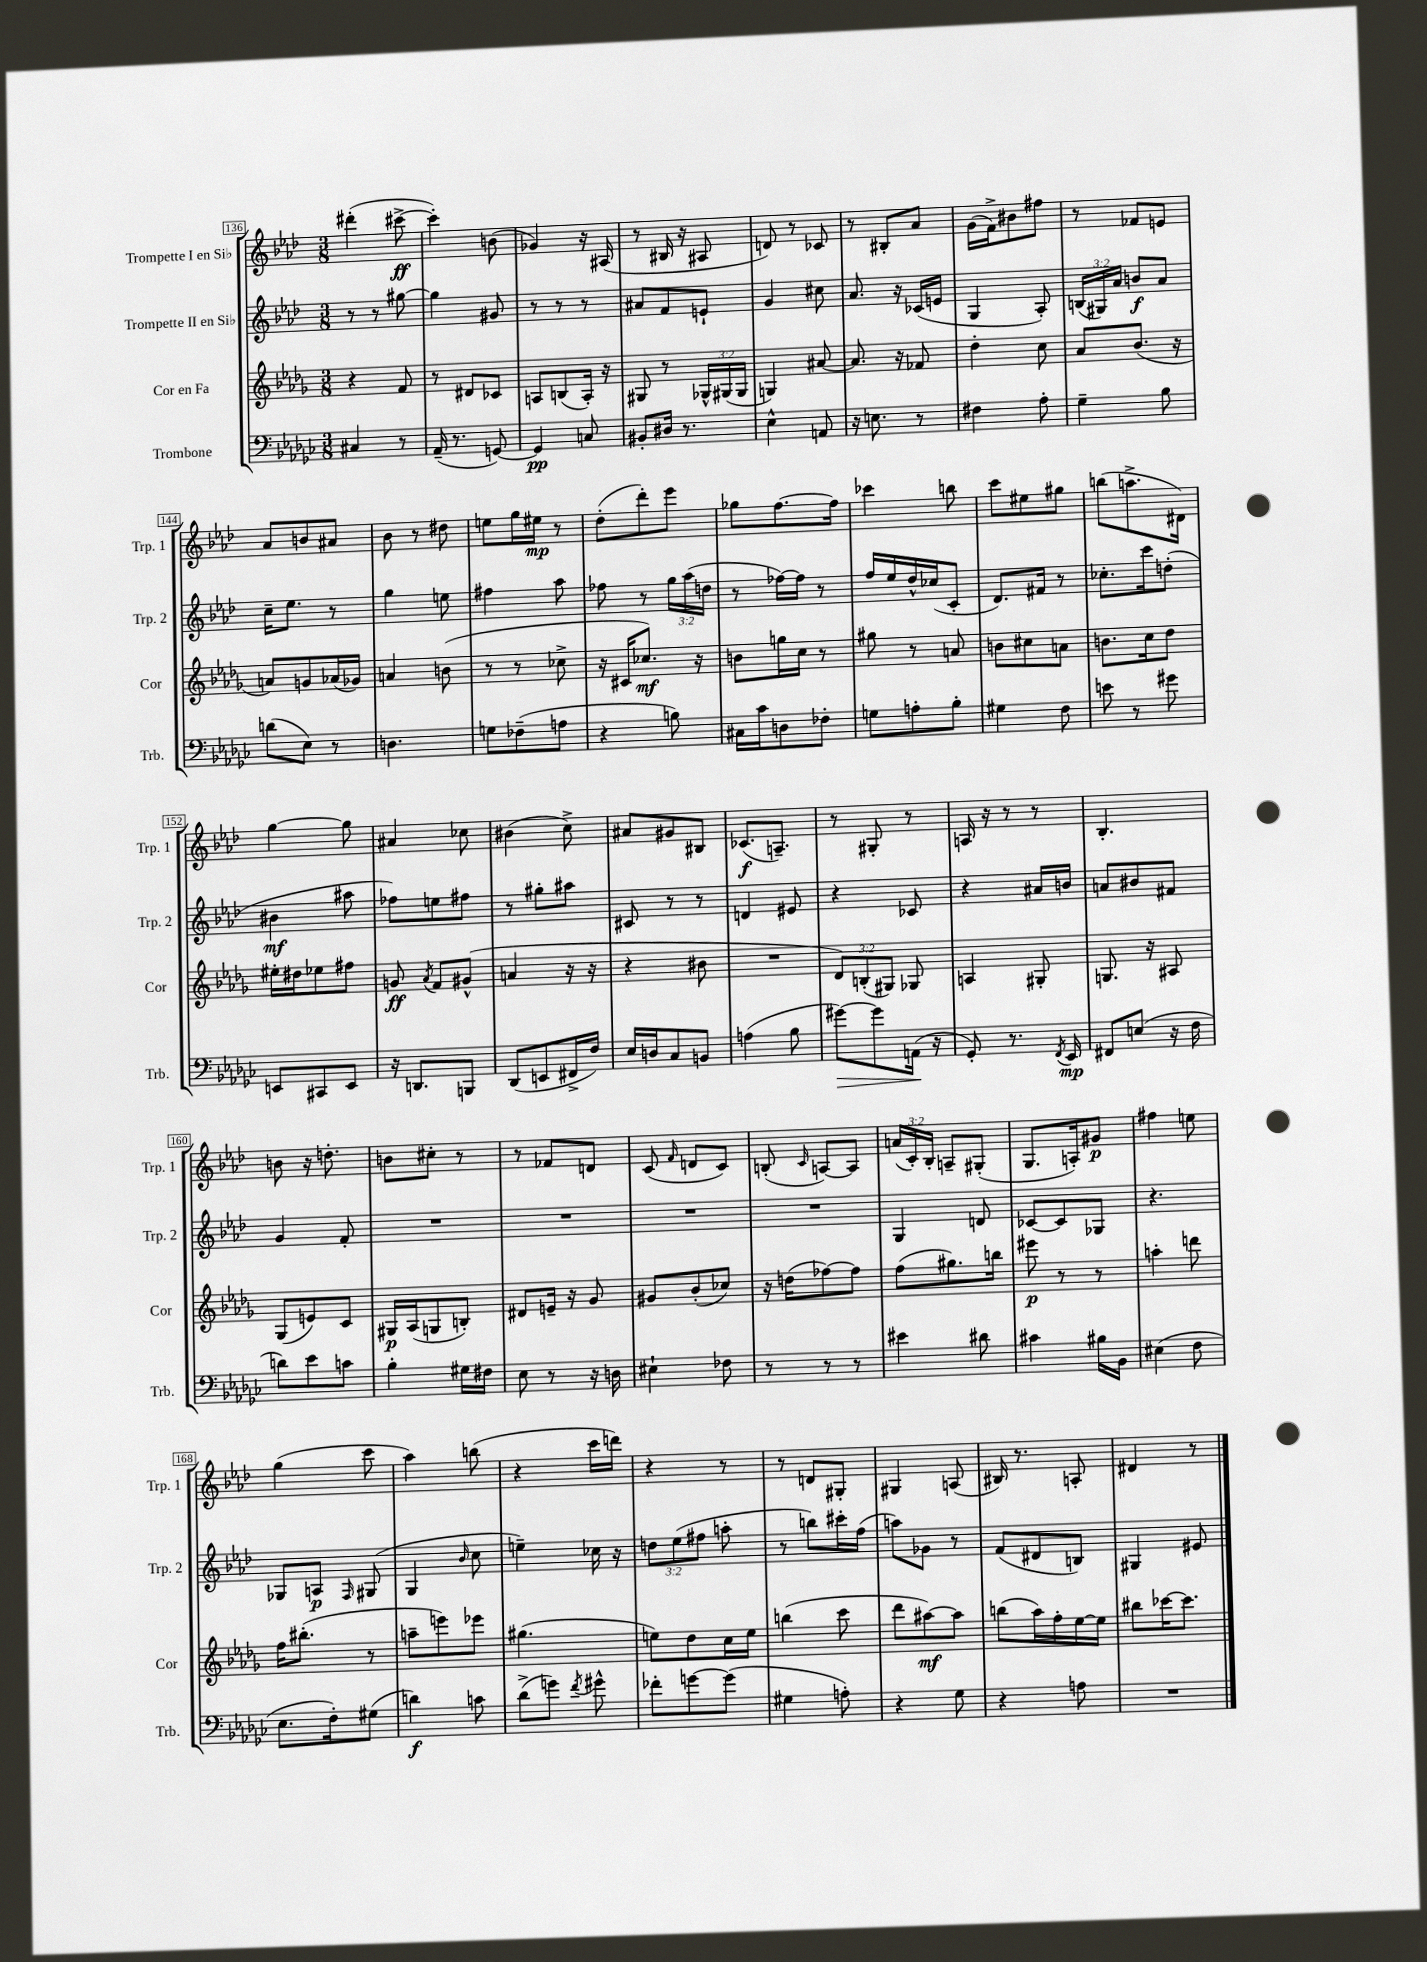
<<
\new StaffGroup <<
\new Staff = "s0" \with { instrumentName = "Trompette I en Sib" shortInstrumentName = "Trp. 1" } {
    \clef treble \key aes \major \numericTimeSignature \time 3/8 \override Staff.TupletNumber.text = #tuplet-number::calc-fraction-text
    \autoBeamOff dis'''4-.( cis'''8~->\ff |
    cis'''4-.) b'8( |
    ges'4) r16 ais16( |
    r8 bis16 r16 ais8 |
    d'8) r8 ces'8 |
    r8 bis8[-. aes'8] |
    g'16[( f'16->) bis'8 fis''8] |
    r8 fes'8[ e'8] |
    aes'8[ b'8 ais'8] |
    bes'8 r8 dis''8 |
    e''8[ g''16 eis''16]\mp r8 |
    des''8[-.( des'''8-.) ees'''8] |
    ges''8[ f''8.~ f''16] |
    ces'''4 b''8 |
    c'''8[ eis''8 gis''8] |
    b''8[( a''8.-> dis'16]) |
    g''4~ g''8 |
    ais'4 ces''8 |
    bis'4( c''8->) |
    ais'8[ gis'8 bis8] |
    ces'8.[\f( a8.]--) |
    r8 gis8-. r8 |
    a16 r16 r8 r8 |
    bes4.-. |
    b'8 r16 d''8.-. |
    b'8[ cis''8]-. r8 |
    r8 fes'8[ d'8] |
    c'8( \grace { f'16 } d'8[ c'8]) |
    b8-.( \grace { c'16 } a8[~) a8] |
    \tuplet 3/2 { a'16[( c'16-.) bes16]-. } a8[-- gis8]-.( |
    g8.[ a16-.) gis'8]\p |
    fis''4 e''8 |
    g''4( c'''8 |
    aes''4) b''8( |
    r4 c'''16[ d'''16]) |
    r4 r8 |
    r8 d'8[ gis8]-. |
    gis4 a8( |
    bis16) r8. a8-. |
    dis'4 r8 \bar "|." |
}
\new Staff = "s1" \with { instrumentName = "Trompette II en Sib" shortInstrumentName = "Trp. 2" } {
    \clef treble \key aes \major \numericTimeSignature \time 3/8 \override Staff.TupletNumber.text = #tuplet-number::calc-fraction-text
    \autoBeamOff r8 r8 gis''8~ |
    gis''4 gis'8 |
    r8 r8 r8 |
    ais'8[ f'8 e'8]-! |
    g'4 cis''8 |
    aes'8. r16 ces'16[( e'16] |
    g4 aes8-.) |
    \tuplet 3/2 { b16[( gis16) aes'16] } b'8[\f aes'8] |
    c''16[-- ees''8.] r8 |
    g''4 e''8 |
    fis''4 aes''8 |
    fes''8 r8 \tuplet 3/2 { g''16[ aes''16( d''16] } |
    r8 fes''16[~) fes''16] r8 |
    f''16[ ees''16 des''16-^ ces''16( c'8]-. |
    des'8.[) fis'16] r8 |
    ces''8.[-. c'''16 d''8]-.( |
    bis'4\mf ais''8 |
    fes''8[) e''8 fis''8] |
    r8 gis''8[-. ais''8] |
    cis'8 r8 r8 |
    d'4 eis'8 |
    r4 ces'8 |
    r4 ais'16[ b'16] |
    a'8[ bis'8 fis'8] |
    g'4 f'8-. |
    R4. |
    R4. |
    R4. |
    R4. |
    g4 d'8 |
    ces'8[~ ces'8 ges8] |
    r4. |
    ges8[ a8]\p \grace { f16 } gis8( |
    g4 \grace { bes'16 } c''8 |
    e''4--) ces''16 r16 |
    \tuplet 3/2 { d''8[ ees''8( fis''8] } a''8-. |
    r8 b''8[) cis'''16-. f''16]( |
    a''8[) ges'8] r8 |
    f'8[( dis'8 b8]) |
    gis4 eis'8 \bar "|." |
}
\new Staff = "s2" \with { instrumentName = "Cor en Fa" shortInstrumentName = "Cor" } {
    \clef treble \key des \major \numericTimeSignature \time 3/8 \override Staff.TupletNumber.text = #tuplet-number::calc-fraction-text
    \autoBeamOff r4 f'8 |
    r8 dis'8[ ces'8] |
    a8[ b8( a16]-.) r16 |
    gis8 r8 \tuplet 3/2 { ges16[-^ gis16( gis16] } |
    g4) ais'8~ |
    ais'8. r16 fes'8 |
    des''4-. c''8 |
    aes'8[ bes'8.]( r16 |
    a'8[) g'8 aes'16( ges'16]) |
    a'4 b'8( |
    r8 r8 ces''8-> |
    r16 cis'16[ ces''8.]\mf) r16 |
    b'8[ g''16 c''16] r8 |
    gis''8 r8 a'8 |
    b'8[ cis''8 a'8] |
    b'8.[ c''16 des''8] |
    eis''16[-. dis''16 ees''8 fis''8] |
    g'8\ff \acciaccatura { aes'8 } f'8[ gis'8]-^( |
    a'4 r16 r16 |
    r4 bis'8 |
    R4. |
    \tuplet 3/2 { des'8[) b8-.( gis8]) } ges8 |
    a4 gis8-. |
    g8. r16 ais8 |
    ges8[( e'8) c'8] |
    gis16[\p aes16( g8 b8]-.) |
    dis'8[ e'16]-- r16 ges'8 |
    gis'8[ bes'8-.( ces''8]) |
    r16 d''16[( fes''8~) fes''8] |
    f''8[( gis''8.) b''16] |
    eis'''8\p r8 r8 |
    a''4-. d'''8 |
    f''16[ bis''8.]-.( r8 |
    a''8[-- e'''8) ees'''8] |
    gis''4.( |
    e''8[) des''8 c''16 e''16] |
    b''4( c'''8 |
    des'''8[ ais''8~\mf) ais''8] |
    b''8[( aes''16) f''16-. ees''16~ ees''16] |
    bis''8[ ces'''16~ ces'''8.] \bar "|." |
}
\new Staff = "s3" \with { instrumentName = "Trombone" shortInstrumentName = "Trb." } {
    \clef bass \key ges \major \numericTimeSignature \time 3/8
    \autoBeamOff cis4 r8 |
    aes,16--( r8. g,8~) |
    g,4\pp c8 |
    bis,8[-. dis16] r8. |
    ees4-^ a,8 |
    r16 e8. r8 |
    fis4 aes8-. |
    ges4-- bes8 |
    d'8[( ees8]) r8 |
    d4. |
    g8[ fes8--( a8] |
    r4 b8) |
    cis16[ ces'16 d8 fes8]-. |
    g8[ a8-. bes8]-. |
    gis4 f8 |
    e'8 r8 gis'8 |
    e,8[ cis,8 e,8] |
    r16 d,8.[ b,,8] |
    des,8[( e,8 fis,16-> f16]) |
    ees16[ d16 ces8 b,8] |
    a4( bes8 |
    gis'8[~\>) gis'8 a,16]\!( r16 |
    ges,8-.) r8. \acciaccatura { f,8 } ees,16\mp |
    fis,8[ e8]( r16 f16 |
    d'8[) ees'8 c'8] |
    bes4-. gis16[ fis16] |
    ees8 r8 r16 d16 |
    eis4-! fes8 |
    r8 r8 r8 |
    eis'4 dis'8 |
    cis'4 bis16[ bes,16] |
    eis4( f8 |
    ees8.[ f16-.) gis8]( |
    d'4\f) c'8 |
    des'8[->( g'8]) \acciaccatura { f'8 } gis'8-^ |
    fes'8[-. g'8~ g'8]( |
    gis4 a8-.) |
    r4 ges8 |
    r4 a8 |
    R4. \bar "|." |
}
>>
>>
\layout { \context { \Score currentBarNumber = #136 \override BarNumber.stencil = #(make-stencil-boxer 0.1 0.3 ly:text-interface::print) } }
